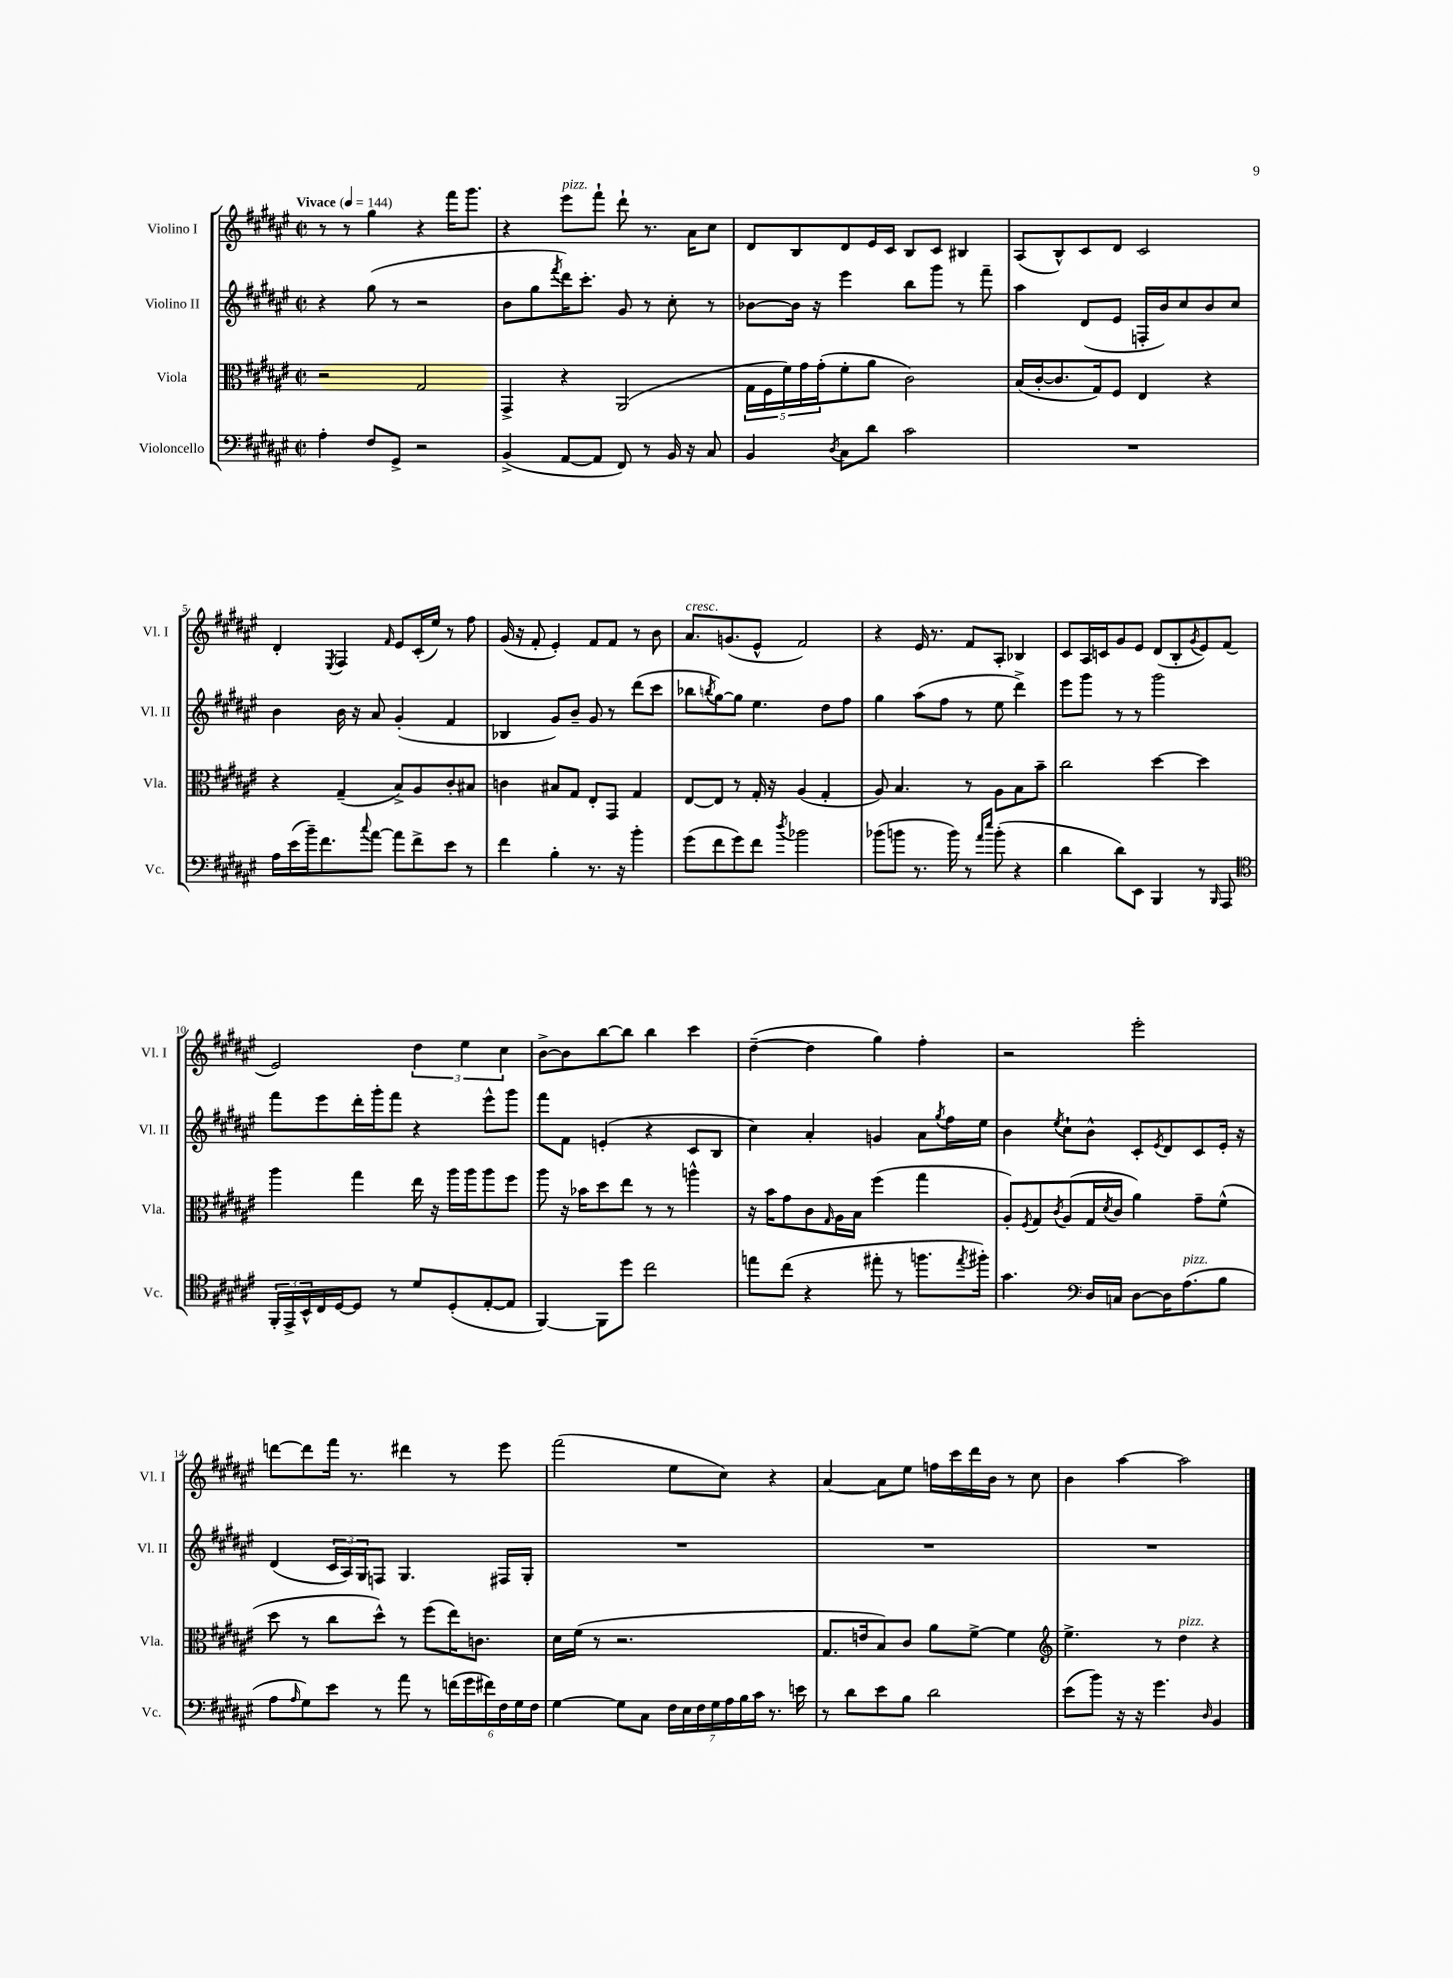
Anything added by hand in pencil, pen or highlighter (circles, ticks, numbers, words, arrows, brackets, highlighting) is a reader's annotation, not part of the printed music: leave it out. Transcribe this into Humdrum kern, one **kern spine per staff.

**kern	**kern	**kern	**kern
*staff4	*staff3	*staff2	*staff1
*clefF4	*clefC3	*clefG2	*clefG2
*k[f#c#g#d#a#e#]	*k[f#c#g#d#a#e#]	*k[f#c#g#d#a#e#]	*k[f#c#g#d#a#e#]
*M2/2	*M2/2	*M2/2	*M2/2
*met(c|)	*met(c|)	*met(c|)	*met(c|)
*MM144	*MM144	*MM144	*MM144
4A#'\	2r	4r	8r
.	.	.	8r
8F#/L	.	(8gg#\	4gg#\
8GG#^/J	.	8r	.
2r	2G#/	2r	4r
.	.	.	16fff#\LK
.	.	.	8.ggg#\J
=	=	=	=
(4BB^/	4GG#^/	8b\L	4r
.	.	8gg#\	.
.	.	8qfff#/	.
[8AA#/L	4r	16ddd#\K)	8eee#\L
.	.	8.ccc#'\J	.
8AA#/]J	.	.	8fff#`\J
8FF#/)	(2AA#/	8g#/	8ddd#`\
8r	.	8r	8.r
16BB/	.	8cc#'\	.
16r	.	.	16a#\LK
8C#/	.	8r	8cc#\J
=	=	=	=
4BB/	20G#\LL	[8b-\L	8d#/L
.	20F#\	.	.
.	20f#\)	.	.
.	.	16b-\]Jk	8B/
.	20g#\	.	.
.	.	16r	.
.	(20g#'\J	.	.
8qD#/	.	.	.
8C#\L	8f#'\	4eee#\	8d#/
8d#\J	8a#\J	.	16e#/L
.	.	.	16c#/JJ
2c#\	2c#\)	8bb\L	8B/L
.	.	8ggg#\J	8c#/J
.	.	8r	4B#/
.	.	8fff#~\	.
=	=	=	=
1r	(16B/LL	4aa#\	(8A#/L
.	[16c#'/J	.	.
.	8.c#/]	.	8B^^/)
.	.	(8d#/L	8c#/
.	16G#/k)	.	.
.	8F#/J	8e#/J	8d#/J
.	4E#/	16F'/LL	2c#/
.	.	16b/J)	.
.	.	8cc#/	.
.	4r	8b/	.
.	.	8cc#/J	.
=	=	=	=
16A#\LL	4r	4b\	4d#'/
(16e#\	.	.	.
16b~\J)	.	.	.
8.f#\	.	.	.
.	.	.	8qE#/
.	(4G#~/	16b\	4F#/
.	.	16r	.
8qqcc#/	.	.	.
[8a#\J	.	8a#/	.
.	.	.	16qqf#/
8a#\]L	8B^/L)	(4g#'/	8e#/L
8f#^\	8A#/	.	(16c#'/L
.	.	.	16ee#/JJ)
8e#\J	8c#'/	4f#/	8r
8r	8B#/J	.	8ff#\
=	=	=	=
4f#\	4c\	4B-/	(16g#/
.	.	.	16r
.	.	.	8f#'/
4B'\	8B#/L	8g#/L)	4e#'/)
.	8G#/J	8b~/J	.
8.r	8E#'/L	8g#/	8f#/L
.	8GG#/J	8r	8f#/J
16r	.	.	.
4b'\	4G#/	(8ddd#\L	8r
.	.	8ccc#\J	8b\
=	=	=	=
(8g#\L	[8E#/L	8bb-\L	8.a#/L
.	.	8qbb/	.
8f#\	8E#/]J	[8gg#\)	.
.	.	.	(8.g/
8g#\)	8r	8gg#\]J	.
8f#\J	16G#'/	4.ee#\	8e#^^/J
.	16r	.	.
8qdd#/	.	.	.
2b-\	(4A#/	.	2f#/)
.	4G#'/	8dd#\L	.
.	.	8ff#\J	.
=	=	=	=
(8b-\L	8A#/)	4gg#\	4r
8b\J	4.B/	.	.
8.r	.	(8aa#\L	16e#/
.	.	.	8.r
.	.	8ff#\J	.
16b\)	.	.	.
8r	8r	8r	8f#/L
16qqa#/LL	.	.	.
16qqee#/JJ	.	.	.
(8b'\	8A#\L	8ee#\	8A#'/J
4r	8B\	4ddd#^\)	4B-/
.	8b~\J	.	.
=	=	=	=
4d#\	2cc#\	8eee#\L	8c#/L
.	.	8ggg#\J	16A#/L
.	.	.	16c/J
8d#\L)	.	8r	8g#/
8EE#\J	.	8r	8e#/J
4BBB/	[4dd#\	2ggg#\	(8d#/L
.	.	.	8B'/
.	.	.	8qg#/
8r	4dd#\]	.	8e#/)
16qqBBB/	.	.	.
8AAA#/	.	.	(8f#/J
=	=	=	=
*clefC4	*	*	*
24FF#'/LL	4aa#\	8fff#\L	2e#/)
24EE#^/	.	.	.
24BB^^/	.	.	.
16C#/	.	8eee#\	.
[16D#/J	.	.	.
8D#/]J	4gg#\	16ddd#'\L	.
.	.	16ggg#'\J	.
8r	.	8fff#\J	.
8d#/L	16ee#\	4r	6dd#\
.	16r	.	.
(8D#'/	16aa#\LL	.	.
.	.	.	6ee#\
.	16aa#\J	.	.
[8E#'/	8aa#\	8eee#^^\L	.
.	.	.	6cc#\
8E#/]J	8ff#\J	8ggg#\J	.
=	=	=	=
[4FF#/)	8aa#\	8fff#\L	[8b^\L
.	16r	8f#\J	8b\]
.	16b-\LK	.	.
8FF#\]L	8dd#\	(4e'/	[8bb\
8dd#\J	8ee#\J	.	8bb\]J
2cc#\	8r	4r	4bb\
.	8r	.	.
.	4aa^^\	8c#/L	4ccc#\
.	.	8B/J	.
=	=	=	=
8ee\L	16r	4cc#\)	([4dd#~\
.	16b\LK	.	.
(8cc#\J	8g#\	.	.
4r	8c#\	4a#'/	4dd#\]
.	16qqG#/	.	.
.	16A#\L	.	.
.	16B\JJ	.	.
8ee#'\	(4ff#\	4g/	4gg#\)
8r	.	.	.
8.ff\L	4gg#\	8a#\L	4ff#'\
.	.	8qgg#/	.
.	.	16ff#\L	.
8qee#/	.	.	.
16ff#'\Jk)	.	16ee#\JJ	.
=	=	=	=
4.g#\	8A#'/L)	4b\	2r
.	8qF#/	.	.
.	8G#/	.	.
.	8qc#/	8qee#/	.
.	(8A#/	8cc#`\L	.
*clefF4	*	*	*
16D#/LL	16G#/L	8b^^\J	.
.	8qd#/	.	.
16C/JJ	16c#/JJ	.	.
[8D#\L	4a#\)	8c#'/L	2eee#'\
.	.	8qe#/	.
16D#\]K	.	8d#/	.
(8.A#\	.	.	.
.	8g#~\L	8c#/	.
8B\J	(8f#^^\J	16e#'/Jk	.
.	.	16r	.
=	=	=	=
8A#\L	8dd#\	(4d#/	[8ddd\L
16qqA#/	.	.	.
8G#\)	8r	.	8ddd\]
8e#\J	8cc#\L	24c#/LL	16fff#\Jk
.	.	24A#/)	.
.	.	.	8.r
.	.	24G#/J	.
8r	8dd#^^\J)	8F/J	.
8a#\	8r	4.G#/	4ddd#\
8r	(8ff#\L	.	.
(24f\LL	16ee#\K)	.	8r
24g#\	.	.	.
.	8.c\J	.	.
24f#\)	.	.	.
24F#\	.	16F#/LL	8eee#\
24G#\	.	.	.
.	.	16G#'/JJ	.
24F#\JJ	.	.	.
=	=	=	=
[4G#\	16d#\LL	1r	(2fff#\
.	(16f#\JJ	.	.
.	8r	.	.
8G#\]L	2.r	.	.
8C#\J	.	.	.
28F#\LL	.	.	8ee#\L
28E#\	.	.	.
28F#\	.	.	.
28G#\	.	.	.
.	.	.	8cc#\J)
28A#\	.	.	.
28B\	.	.	.
28c#\JJ	.	.	.
8.r	.	.	4r
16e\	.	.	.
=	=	=	=
8r	8.G#/L	1r	[4a#/
8d#\L	.	.	.
.	16e/k	.	.
8e#\	8B/)	.	8a#\]L
8B\J	8c#/J	.	8ee#\J
2d#\	8a#\L	.	16ff\LL
.	.	.	16ccc#\
.	[8f#^\J	.	16ddd#\
.	.	.	16b\JJ
.	4f#\]	.	8r
.	.	.	8cc#\
=	=	=	=
*	*clefG2	*	*
(8e#\L	4.ee#^\	1r	4b\
8b\J)	.	.	.
16r	.	.	[4aa#\
16r	.	.	.
4.g#\	8r	.	.
.	4dd#\	.	2aa#\]
16qqD#/	.	.	.
4BB/	4r	.	.
==	==	==	==
*-	*-	*-	*-
